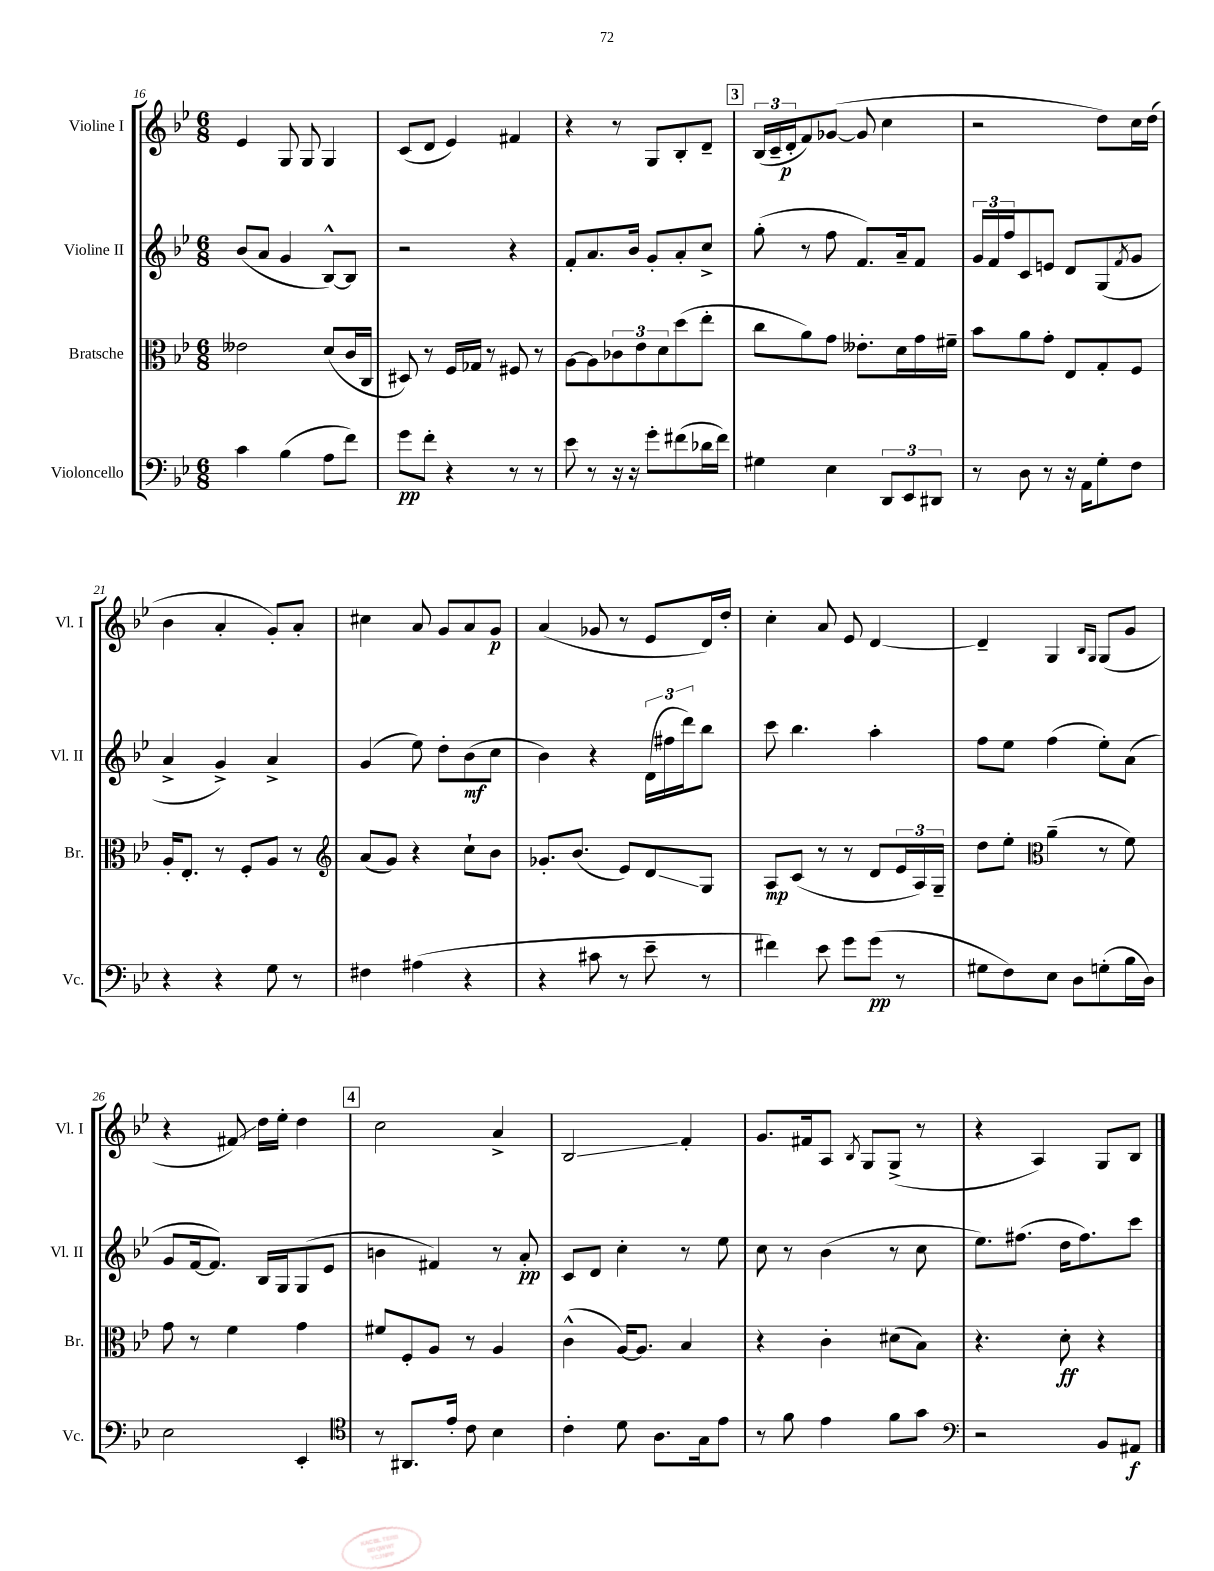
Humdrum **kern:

**kern	**kern	**kern	**kern
*staff4	*staff3	*staff2	*staff1
*clefF4	*clefC3	*clefG2	*clefG2
*k[b-e-]	*k[b-e-]	*k[b-e-]	*k[b-e-]
*M6/8	*M6/8	*M6/8	*M6/8
4c	2e--	(8b-	4e-
.	.	8a	.
(4B-	.	4g	8G
.	.	.	8G
8A	(8d	[8B-^^)	4G
8f)	16c	8B-]	.
.	16C	.	.
=	=	=	=
8g	8D#)	2r	(8c
8f'	8r	.	8d
4r	16F	.	4e-)
.	16G-	.	.
.	8r	.	.
8r	8F#	4r	4f#
8r	8r	.	.
=	=	=	=
8e-	[8A	8f'	4r
8r	8A]	8.a	.
16r	12c-	.	8r
16r	.	16b-	.
.	12e-	.	.
8g'	.	8g'	8G
.	12d	.	.
(8f#	(8dd	8a'	8B-'
16d-	8ee-'	8cc^	8d~
16f#)	.	.	.
=	=	=	=
4G#	8cc	(8gg'	(24B-
.	.	.	24c~
.	.	.	24d'
.	8a)	8r	8f)
4E-	8g	8ff	([8g-
.	8.e--'	8.f)	8g-]
12DD	.	.	4cc
.	16d	16a~	.
12EE-	.	.	.
.	16g	8f	.
12DD#	.	.	.
.	16f#~	.	.
=	=	=	=
8r	8b-	24g	2r
.	.	24f	.
.	.	24ff	.
8D	8a	8c	.
8r	8g'	8e	.
16r	8E-	8d	.
16AA	.	.	.
8G'	8G'	(8G	8dd)
.	.	8qf	.
8F	8F	8g	16cc
.	.	.	(16dd
=	=	=	=
4r	16A'	4a^	4b-
.	8.E-'	.	.
4r	8r	4g^)	4a'
.	8F'	.	.
8G	8A	4a^	8g')
8r	8r	.	8a'
=	=	=	=
*	*clefG2	*	*
4F#	(8a	(4g	4cc#
.	8g)	.	.
(4A#	4r	8ee-)	8a
.	.	8dd'	8g
4r	8cc`	(8b-	8a
.	8b-	8cc	8g
=	=	=	=
4r	8.g-'	4b-)	(4a
.	(8.b-	.	.
8c#	.	4r	8g-
8r	8e-)	.	8r
8e-~	8d	(24d	8e-
.	.	24ff#	.
.	.	24ddd)	.
8r	8G	8bb-	16d)
.	.	.	16dd'
=	=	=	=
4f#)	8A	8ccc	4cc'
.	(8c	4.bb-	.
8e-	8r	.	8a
8g	8r	.	8e-
(8g	8d	4aa'	[4d
8r	24e-	.	.
.	24A)	.	.
.	24G~	.	.
=	=	=	=
8G#	8dd	8ff	4d~]
8F)	8ee-'	8ee-	.
*	*clefC3	*	*
8E-	(4a~	(4ff	4G
8D	.	.	.
.	.	.	16qqB-
.	.	.	16qqG
(8G'	8r	8ee-')	(8G
16B-	8f)	(8a	8g
16D)	.	.	.
=	=	=	=
2E-	8g	8g	4r
.	8r	[16f	.
.	.	8.f])	.
.	4f	.	8f#)
.	.	16B-	16dd
.	.	16G	16ee-'
4EE-'	4g	(8G	4dd
.	.	8e-	.
=	=	=	=
*clefC4	*	*	*
8r	8f#	4b	2cc
8.AA#	8F'	.	.
.	8A	4f#)	.
16e-'	.	.	.
8c	8r	.	.
4B-	4A	8r	4a^
.	.	8a'	.
=	=	=	=
4c'	(4c^^	8c	2B-
.	.	8d	.
8d	[16A)	4cc'	.
.	8.A]	.	.
8.A	.	.	.
.	4B-	8r	4f'
16G	.	.	.
8e-	.	8ee-	.
=	=	=	=
8r	4r	8cc	8.g
8f	.	8r	.
.	.	.	16f#
4e-	4c'	(4b-	8A
.	.	.	8qB-
.	.	.	8G
8f	(8d#	8r	(8G^
8g	8B-)	8cc	8r
=	=	=	=
*clefF4	*	*	*
2r	4.r	8.ee-)	4r
.	.	(8.ff#	.
.	.	.	4A)
.	8d'	16dd	.
.	.	8.ff#)	.
8BB-	4r	.	8G
8AA#	.	8ccc	8B-
==	==	==	==
*-	*-	*-	*-
